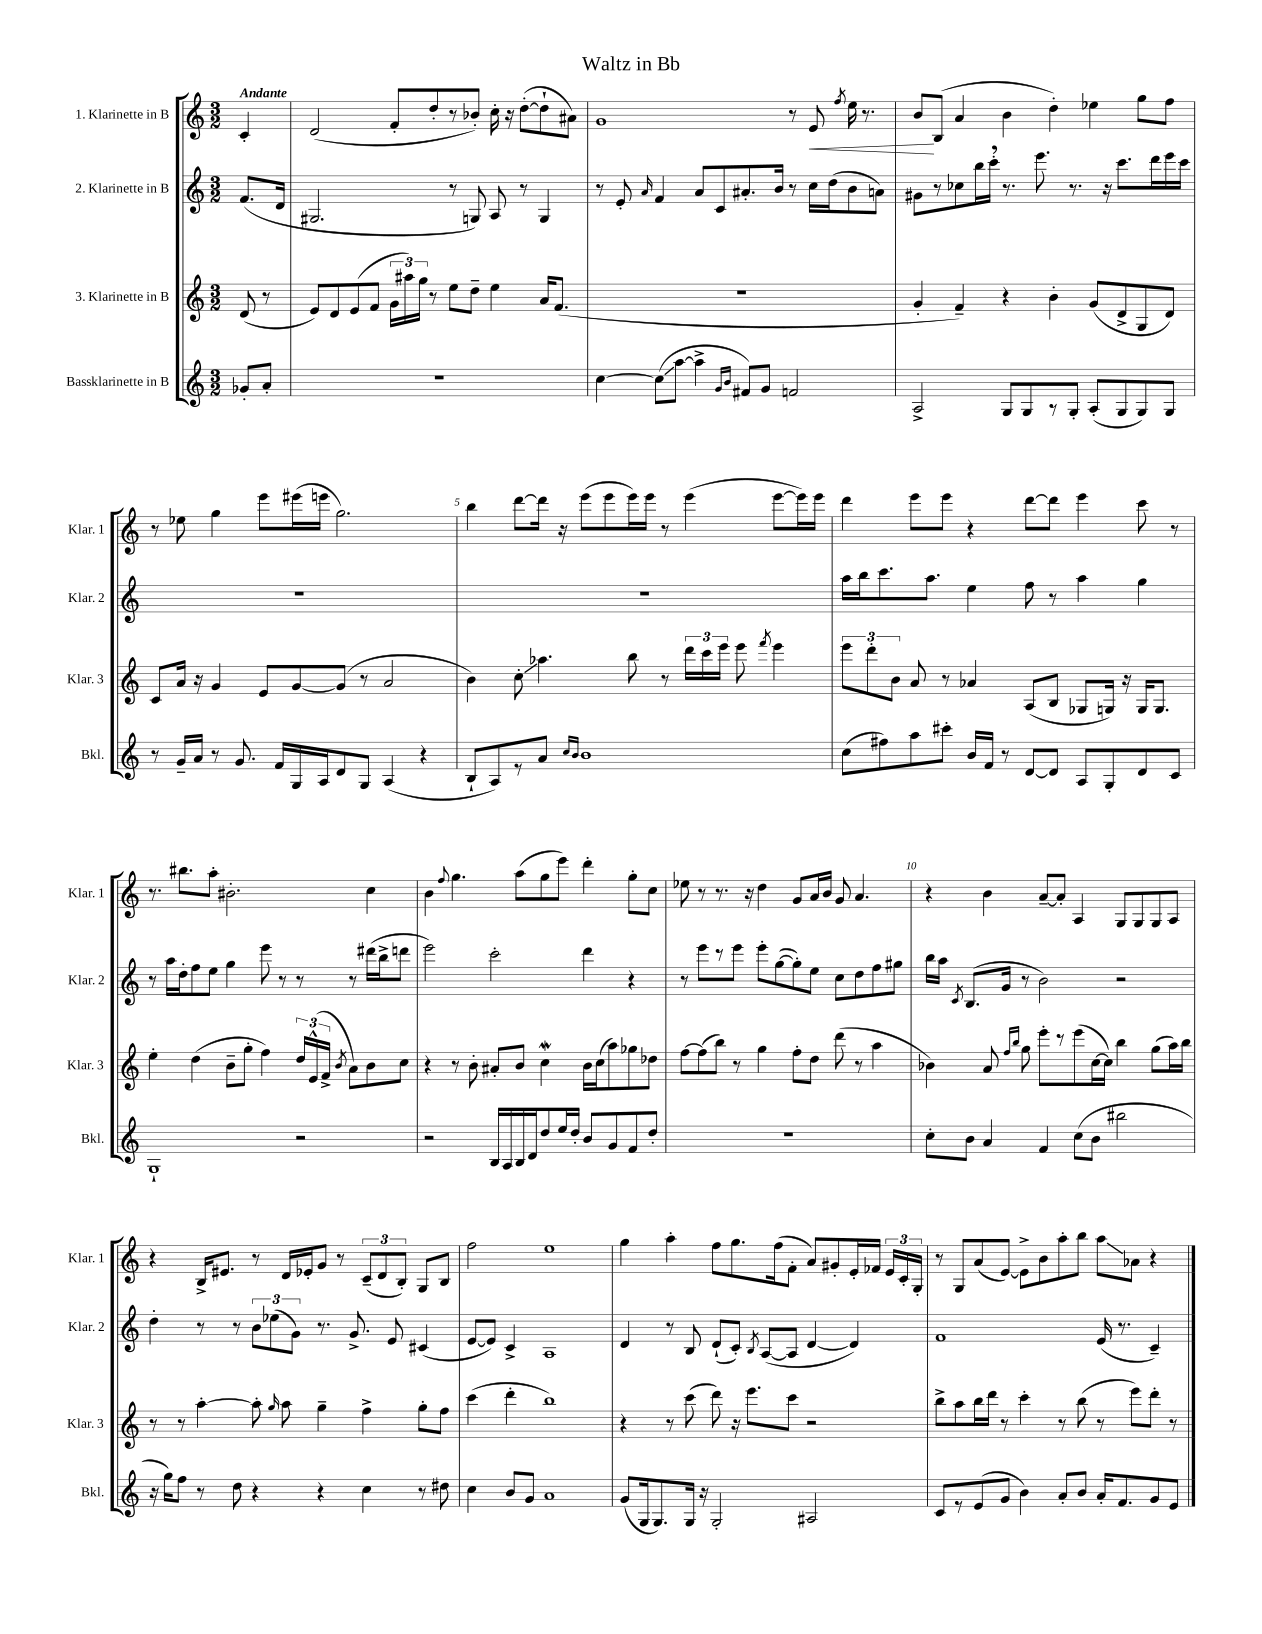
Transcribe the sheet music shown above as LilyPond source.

\header { title = "Waltz in Bb" }
<<
\new StaffGroup <<
\new Staff = "s0" \with { instrumentName = "1. Klarinette in B" shortInstrumentName = "Klar. 1" } {
    \clef treble \key c \major \numericTimeSignature \time 3/2 \partial 4 \tempo "Andante"
    \autoBeamOff c'4-. |
    d'2( f'8[-. d''8-. r8 bes'8]-.) c''16-. r16 d''8[~-.( d''8-! ais'8]) |
    g'1 r8 e'8\< \acciaccatura { f''8 } e''16 r8. |
    b'8[\! b8]( a'4 b'4 d''4-.) ees''4 g''8[ f''8] |
    r8 ees''8 g''4 e'''8[ eis'''16( e'''16] g''2.) |
    b''4 d'''8[~ d'''16] r16 e'''8[( e'''8 e'''16) e'''16] r8 e'''4( e'''8[~ e'''16) e'''16] |
    d'''4 e'''8[ e'''8] r4 d'''8[~ d'''8] e'''4 c'''8 r8 |
    r8. bis''8.[ a''8]-. bis'2.-. c''4 |
    b'4 \appoggiatura { f''8 } g''4. a''8[( g''8 e'''8]) d'''4-. g''8[-. c''8] |
    ees''8 r8 r8. r16 d''4 g'8[ a'16 b'16] g'8 a'4. |
    r4 b'4 a'8[~-- a'8]-. a4 g8[ g8 g8 a8] |
    r4 b16[-> eis'8.] r8 d'16[ ees'16-. g'8] r8 \tuplet 3/2 { c'8[--( d'8 b8]-.) } g8[ b8] |
    f''2 e''1 |
    g''4 a''4-. f''8[ g''8. f''16( f'8]-. a'8[) gis'8-. e'16-. fes'16] \tuplet 3/2 { e'16[ c'16-. g16]-. } |
    r8 g8[ a'8( e'8]~) e'8[-> b'8 a''8-. b''8] a''8[\glissando aes'8] r4 \bar "|." |
}
\new Staff = "s1" \with { instrumentName = "2. Klarinette in B" shortInstrumentName = "Klar. 2" } {
    \clef treble \key c \major \numericTimeSignature \time 3/2 \partial 4
    \autoBeamOff f'8.[( d'16] |
    gis2. r8 g8) a8 r8 g4 |
    r8 e'8-. \grace { a'16 } f'4 a'8[ c'8 ais'8.-. b'16] r8 c''16[ d''16( b'8 a'8]) |
    gis'8[ r8 ces''8 b''16 c'''16]-. \breathe r8. e'''8. r8. r16 c'''8.[ d'''16 e'''16 c'''16] |
    R1. |
    R1. |
    a''16[ b''16 c'''8. a''8.] e''4 f''8 r8 a''4 g''4 |
    r8 a''16[ d''16-. f''8 e''8] g''4 e'''8 r8 r8 r8 dis'''16[( b''16-> d'''8] |
    e'''2) c'''2-. d'''4 r4 |
    r8 e'''8[ r8 e'''8] e'''8[-. g''8~( g''8-.) e''8] c''8[ d''8 f''8 gis''8] |
    b''16[ a''16] \acciaccatura { c'8 } b8.[( g'16] r8 b'2) r2 |
    d''4-. r8 r8 \tuplet 3/2 { b'8[ ees''8( g'8]) } r8. g'8.-> e'8 cis'4( |
    e'8[~ e'8]) c'4-> a1 |
    d'4 r8 b8 d'8[-!( c'8]-.) \acciaccatura { b8 } a8[~( a8] d'4~ d'4) |
    f'1 e'16( r8. c'4--) \bar "|." |
}
\new Staff = "s2" \with { instrumentName = "3. Klarinette in B" shortInstrumentName = "Klar. 3" } {
    \clef treble \key c \major \numericTimeSignature \time 3/2 \partial 4
    \autoBeamOff d'8( r8 |
    e'8[) d'8 e'8( f'8] \tuplet 3/2 { g'16[ ais''16) g''16] } r8 e''8[ d''8]-- e''4 a'16[ f'8.]( |
    R1. |
    g'4-. f'4--) r4 b'4-. g'8[( d'8-> g8 d'8]) |
    c'8[ a'16] r16 g'4 e'8[ g'8~ g'8]( r8 a'2 |
    b'4) c''8-.\glissando aes''4. b''8 r8 \tuplet 3/2 { d'''16[ c'''16 e'''16] } e'''8 \acciaccatura { f'''8 } e'''4 |
    \tuplet 3/2 { e'''8[ d'''8-. b'8] } a'8 r8 aes'4 a8[( b8] ges8[ g16]) r16 g16[ g8.] |
    e''4-. d''4( b'8[-- g''8]-. f''4) \tuplet 3/2 { d''16[ e'16-^( f'16]-> } \acciaccatura { b'8 } a'8[) b'8 c''8] |
    r4 r8 b'8-. ais'8[-. b'8] c''4\mordent b'16[ c''16( a''8) ges''8 des''8] |
    f''8[~ f''8( b''8]) r8 g''4 f''8[-. d''8] d'''8( r8 a''4 |
    bes'4) a'8 \grace { f''16[ b''16] } g''8 e'''8[-. r8 e'''8( c''16~ c''16]) b''4 g''8[( a''16) b''16] |
    r8 r8 a''4~-. a''8-. \grace { g''16 } a''8 g''4-- f''4-> g''8[-. f''8] |
    c'''4( d'''4-. b''1) |
    r4 r8 c'''8( d'''8) r16 e'''8.[ c'''8] r2 |
    b''8[-> a''8 b''16 d'''16] r8 c'''4-. r8 b''8( r8 e'''8[) d'''8]-. r8 \bar "|." |
}
\new Staff = "s3" \with { instrumentName = "Bassklarinette in B" shortInstrumentName = "Bkl." } {
    \clef treble \key c \major \numericTimeSignature \time 3/2 \partial 4
    \autoBeamOff ges'8[-. a'8]-. |
    R1. |
    c''4~ c''8[\glissando( a''8]~ a''4-> \grace { g'16[ b'16] } fis'8[) g'8] f'2 |
    a2-> g8[ g8 r8 g8]-. a8[-.( g8 g8) g8] |
    r8 g'16[-- a'16] r8 g'8. f'16[ g16 a16 d'8 g8] a4( r4 |
    b8[-! a8) r8 a'8] \grace { c''16[ b'16] } b'1 |
    c''8[( fis''8) a''8 cis'''8]-. b'16[ f'16] r8 d'8[~ d'8] a8[ g8-. d'8 c'8] |
    g1-! r2 |
    r2 b16[ a16 b16 d'16 d''8 e''16 d''16]-. b'8[ g'8 f'8 d''8]-. |
    R1. |
    c''8[-. b'8] a'4 f'4 c''8[( b'8] bis''2 |
    r16 g''16[) f''8] r8 d''8 r4 r4 c''4 r8 dis''8 |
    c''4 b'8[ g'8] a'1 |
    g'8[( g16 g8.) g16] r16 g2-. ais2 |
    c'8[ r8 e'8( g'8] b'4) a'8[-. b'8] a'16[-. f'8. g'8 e'8] \bar "|." |
}
>>
>>
\layout { \context { \Score \override BarNumber.break-visibility = ##(#f #t #t) barNumberVisibility = #(every-nth-bar-number-visible 5) } }
